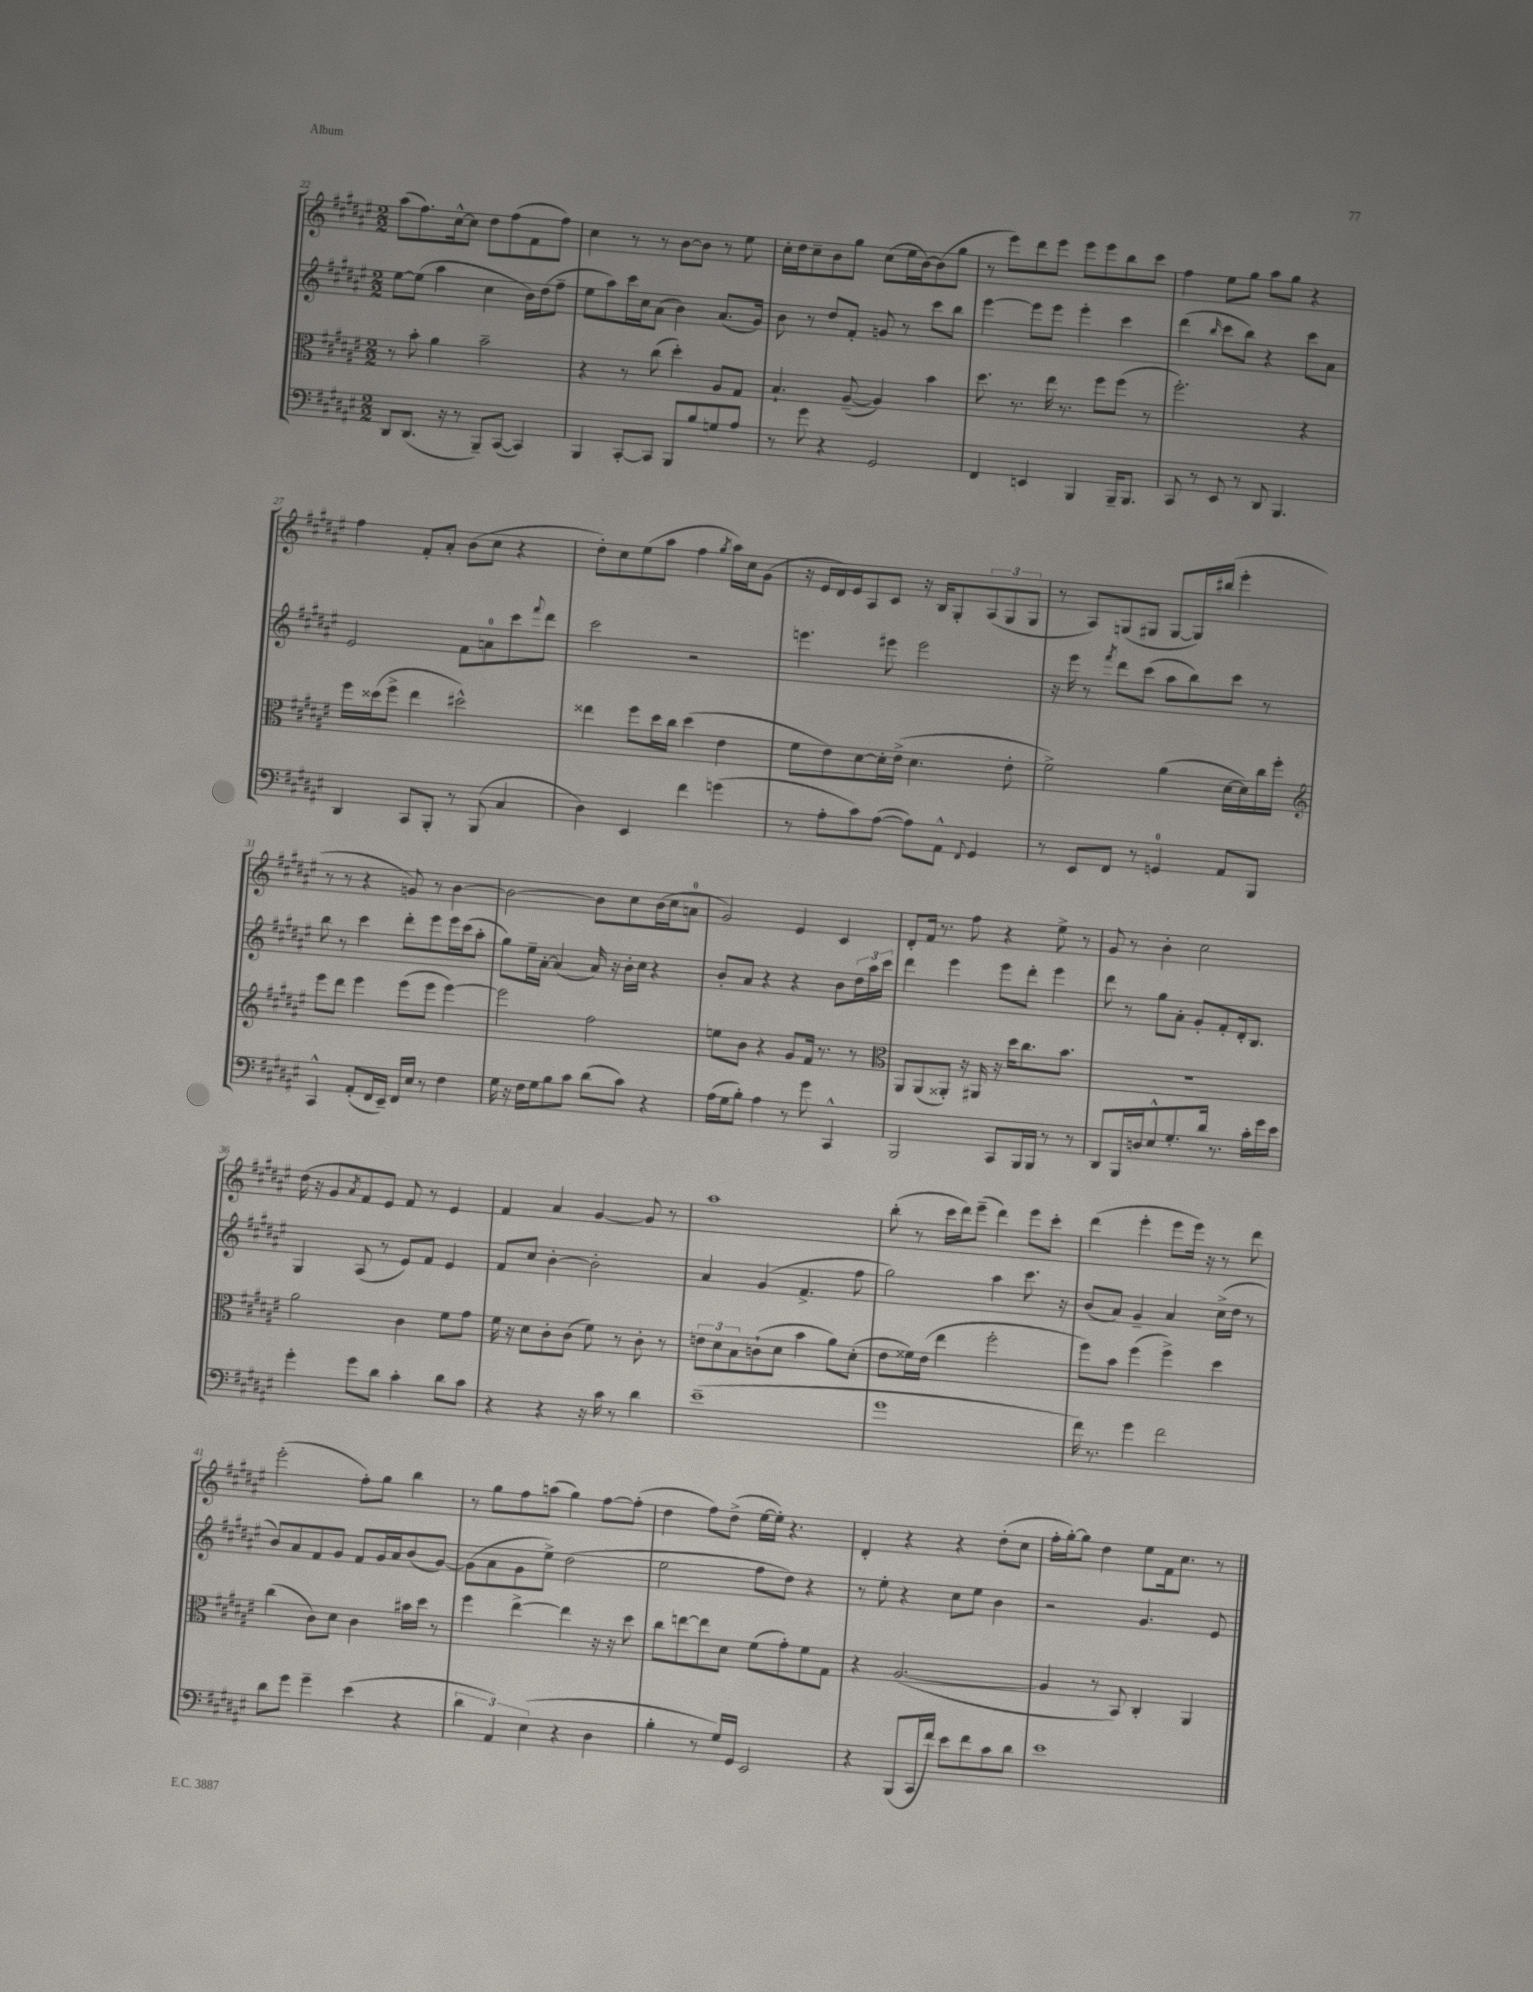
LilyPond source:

<<
\new StaffGroup <<
\new Staff = "s0" {
    \clef treble \key fis \major \numericTimeSignature \time 2/2
    ais''8( fis''8.) cis''16~-^ cis''8 dis''8 fis''8( fis'8 fis''8) |
    cis''4 r8 r8 b'8~ b'8 r8 eis''8 |
    cis''16-. dis''16 cis''8-- b'8 gis''8 cis''8( eis''16 b'16~) b'8( gis''8 |
    r8 eis'''8) dis'''8 eis'''8 eis'''8 eis'''8 b''8 cis'''8 |
    fis''4 eis''8 gis''8 ais''8 gis''8 r4 |
    fis''4 fis'8-. ais'8-. b'8( cis''8 r4 |
    dis''8-.) cis''8 eis''8( ais''8 fis''4 \acciaccatura { gis''8 } ais''16) cis''16 gis'8( |
    r16 eis'16 dis'16) eis'16 ais8 cis'8 r16 b16 gis8-. \tuplet 3/2 { ais8( gis8 gis8 } |
    r8 ais8) g8( gis8 gis8~ gis16) bis''16( eis'''4-. |
    r8 r8 r4 g'8) r8 b'4~ |
    b'2~ b'8 cis''8 b'16( cis''16 a'8-0 |
    gis'2) eis'4 cis'4 |
    dis'8-. fis'16 r8. fis''8 r4 eis''8-> r8 |
    gis'8 r8 b'4-. cis''2 |
    dis''16( r16 gis'8 \acciaccatura { ais'8 } fis'8) eis'8 fis'8 r8 eis'4 |
    fis'4 ais'4 gis'4~ gis'8 r8 |
    ais''1 |
    b''8-.( r8 cis'''16 dis'''16) eis'''8--( dis'''4) eis'''8 cis'''8-. |
    dis'''4( eis'''4-. eis'''8 eis'''16) r16 r8 dis'''8 |
    eis'''2-.( fis''8-.) gis''8 b''4 |
    r8 gis''8 fis''8 a''8( gis''4) fis''8~ fis''8-.( |
    dis''4 fis''8) dis''8->( eis''16~ eis''16-.) r4. |
    dis'4-. r4 r4 dis''8-.( cis''8 |
    fis''16-. gis''16~-.) gis''8 dis''4 eis''8 fis'16 cis''8. r8 \bar "|." |
}
\new Staff = "s1" {
    \clef treble \key fis \major \numericTimeSignature \time 2/2
    eis''8~ eis''8( ais''4 cis''4 b'16) dis''16( fis''8-- |
    eis''8 ais''8) cis'''16 cis''16 ais'8( b'4) ais'8.( gis'16) |
    b'8 r8 dis''8 fis'8-. g'8 r8 cis'''8 b''8 |
    eis'''4~ eis'''8 eis'''8 eis'''4-. cis'''4 |
    dis'''4( \grace { b''16 } cis'''8 b''8) r4 cis'''8 ais'8 |
    eis'2 fis'8 a'8-0 cis'''8 \appoggiatura { fis'''8 } dis'''8 |
    cis'''2 r2 |
    e'''4. eis'''8 eis'''2 |
    r16 eis'''16 r8 \acciaccatura { fis'''8 } dis'''8 cis'''8( ais''8 b''8) cis'''8 r8 |
    b''8 r8 cis'''4 dis'''8-. eis'''8 eis'''16 cis'''16( ais''8-. |
    gis''8) eis''16-- ais'16~-. ais'4( ais'16) r16 b'16-. cis''16 r4 |
    b'8-. ais'8 r4 r4 b'8 \tuplet 3/2 { dis''16 ais''16 cis'''16 } |
    dis'''4 eis'''4 eis'''8 dis'''8-. eis'''4 |
    dis'''8 r8 gis''8 ais'8-. gis'8-. fis'8-. dis'16-. b8. |
    gis4 ais8( r8 eis'8) fis'8 eis'4 |
    fis'8 cis''8 b'4~-. b'2-. |
    ais'4 gis'4( fis'4.-> fis''8 |
    gis''2) ais''4 cis'''8. r16 |
    b'8( ais'8) gis'4-- ais'4 cis''16->( dis''16 r8 |
    b'8) ais'8 fis'8 gis'8 fis'8 gis'16 ais'16 b'8( gis'8~) |
    gis'8( ais'8 gis'8 eis''8->) dis''2( |
    eis''2 fis''8 dis''8) r4 |
    r8 eis''8-. r4 cis''8 eis''8 b'4 |
    r2 gis'4. eis'8 \bar "|." |
}
\new Staff = "s2" {
    \clef alto \key fis \major \numericTimeSignature \time 2/2
    r8 b'8-. ais'4 b'2-- |
    r4 r8 cis''8( dis''4-.) ais8 gis8 |
    b4.-! ais8~--( ais4) b'4 |
    dis''8. r8. eis''16 r8. fis''8 fis''8( r8 |
    fis''2.-.) r4 |
    fis''16 disis''16( fis''8-> eis''4 dis''2-^) |
    eisis''4 fis''8 dis''16 cis''16 dis''4( eis'4 |
    fis'8 eis'8) dis'8~ dis'16-. eis'16->( dis'4. eis'8-. |
    fis'2->) ais'4( dis'16~ dis'16) cis''16 fis''16-. |
    \clef treble eis'''8 dis'''8 eis'''4 eis'''8( eis'''8 eis'''4~) |
    eis'''2 fis''2 |
    e''8 b'8 r4 gis'8 fis'16 r8. r8 |
    \clef alto ais,8 ais,8( aisis,8-.) r16 ais,16 r16 dis''16 cis''8. b'8. |
    R1 |
    ais'2 cis'4 fis'8 gis'8 |
    fis'16 r16 dis'8 cis'8-. cis'8( fis'8) r8 cis'8-. r8 |
    \tuplet 3/2 { e'8 dis'8 b8 } c'8-!( dis'8 b'4 ais'8) dis'8-.( |
    eis'8 fisis'16) eis'16( eis''4 fis''2-. |
    fis''8) b'8 fis''4( fis''4->) dis''4 |
    cis''4( cis'8) dis'8 cis'4 bis'16 dis''16 r8 |
    fis''4 eis''4~-> eis''4 r16 r16 dis''8 |
    cis''8 e''8~ e''8 dis'8 fis'8( gis'8-.) fis'8 gis8 |
    r4 ais2.~( |
    ais4 r8 b,8) cis4-. ais,4 \bar "|." |
}
\new Staff = "s3" {
    \clef bass \key fis \major \numericTimeSignature \time 2/2
    dis,8 dis,8.( r16 r8 b,,8--) cis,8~( cis,4) |
    b,,4 cis,8~-. cis,8 b,,8 b8 g8 ais8 |
    r8 gis'8 r4 gis,2 |
    fis,4 e,4 b,,4 b,,16-- b,,8. |
    cis,8 r8 eis,8 r8 dis,8 b,,4. |
    dis,4 cis,8 b,,8-. r8 b,,8( cis4 |
    dis4) eis,4 fis'4 g'4( |
    r8 ais8-. cis'8) ais8~( ais8) ais,8-^ \appoggiatura { fis,8 } gis,4 |
    r8 eis,8 fis,8 r8 g,4-0 ais,8 b,,8 |
    cis,4-^ ais,8-.( fis,16 eis,16--) fis,16 eis16 r8 fis4 |
    gis16 r16 fis16 gis16 b8 cis'8 dis'8( cis'8) r4 |
    ais16( gis16 b8-.) ais4 r8 gis'8 cis,4-^ |
    b,,2 cis,8 b,,16 b,,16 r8 r8 |
    dis,8 b,,16 d16 eis8-^ gis8.-. dis'16 r8. cis'16-. gis'16 eis'16 |
    gis'4-. gis'8 dis'8 cis'4-. dis'8 cis'8 |
    r4 r4 r16 cis'16 r8 dis'4 |
    eis'1--( |
    gis'1 |
    fis'16) r8. gis'4 fis'2 |
    dis'8 gis'8 gis'4-- eis'4( r4 |
    \tuplet 3/2 { dis'4 ais,4) eis4( } r4 dis4 |
    b4-. r8 gis16) gis,16 eis,2 |
    r4 b,,8( cis,16 fis'16) eis'8 fis'8 cis'8 dis'8 |
    eis'1 \bar "|." |
}
>>
>>
\layout { \context { \Score currentBarNumber = #22 } }
